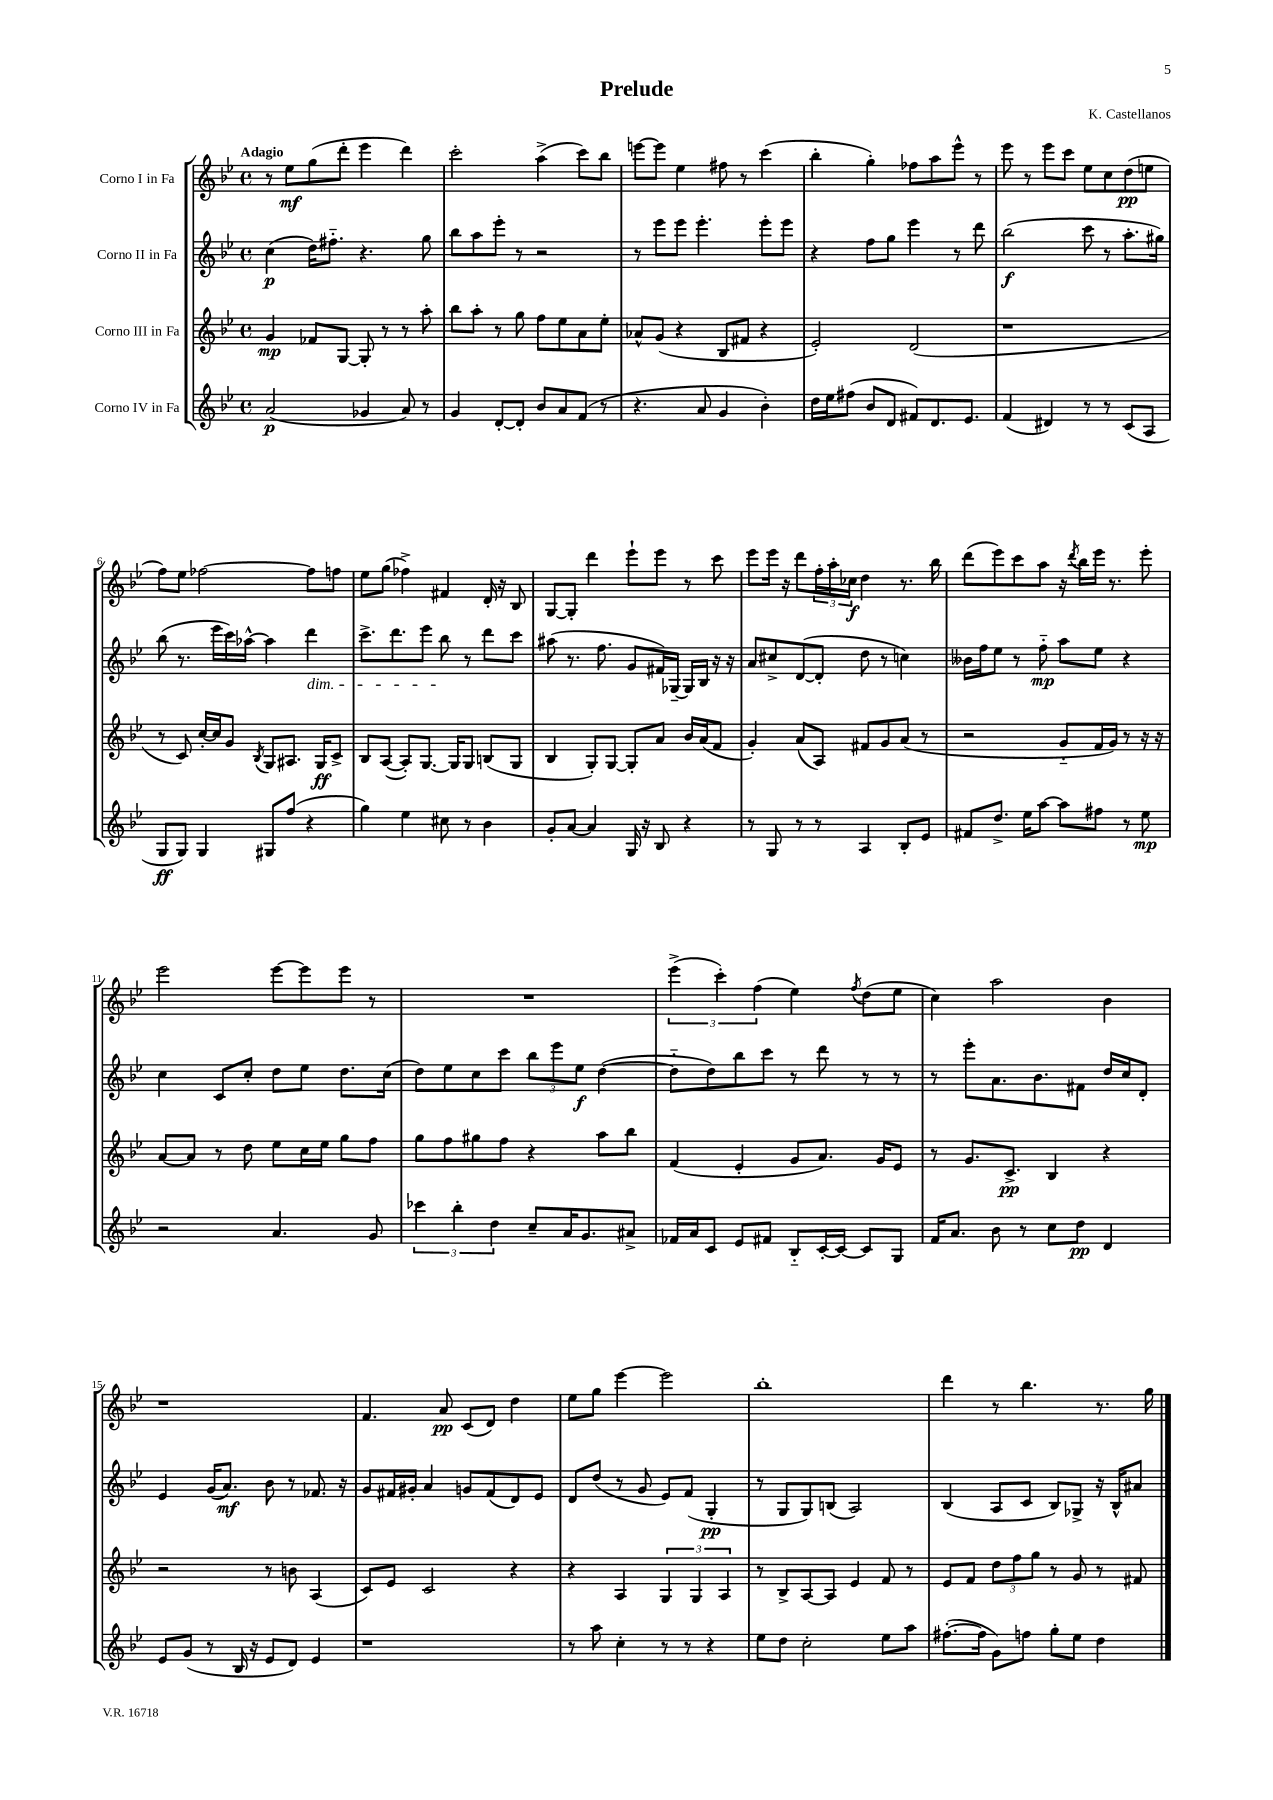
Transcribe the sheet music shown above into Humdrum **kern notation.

**kern	**kern	**kern	**kern
*staff4	*staff3	*staff2	*staff1
*clefG2	*clefG2	*clefG2	*clefG2
*k[b-e-]	*k[b-e-]	*k[b-e-]	*k[b-e-]
*M4/4	*M4/4	*M4/4	*M4/4
*met(c)	*met(c)	*met(c)	*met(c)
(2a/	4g/	(4cc\	8r
.	.	.	8ee-\L
.	8f-/L	16dd\LK)	(8gg\
.	.	8.ff#'~\J	.
.	[8G/J	.	8ddd'\J
4g-/	8G'/]	4.r	4eee-\
.	8r	.	.
8a/)	8r	.	4ddd\)
8r	8aa'\	8gg\	.
=	=	=	=
4g/	8bb-\L	8bb-\L	2ccc'\
.	8aa'\J	8aa\	.
[8d'/L	8r	8eee-'\J	.
8d'/]J	8gg\	8r	.
8b-/L	8ff\L	2r	(4aa^\
8a/	8ee-\	.	.
(8f/J	8a\	.	8ccc\L)
8r	8ee-'\J	.	8bb-\J
=	=	=	=
4.r	8a-^^/L	8r	[8eee\L
.	(8g/J	8eee-\L	8eee\]J
.	4r	8eee-\J	4ee-\
8a/	.	4.eee-'\	.
4g/	8B-/L	.	8ff#\
.	8f#/J	.	8r
4b-'\)	4r	8eee-'\L	(4ccc\
.	.	8eee-\J	.
=	=	=	=
16dd\LL	2e-'/)	4r	4bb-'\
16ee-\J	.	.	.
(8ff#\J	.	.	.
8b-/L	.	8ff\L	4gg'\)
8d/J	.	8gg\J	.
8f#/L)	(2d/	4eee-\	8ff-\L
8.d/	.	.	8aa\
.	.	8r	8eee-^^\J
8.e-/J	.	.	.
.	.	8ddd\	8r
=	=	=	=
(4f/	1r	(2bb-\	8eee-\
.	.	.	8r
4d#/)	.	.	8eee-\L
.	.	.	8ccc\J
8r	.	8ccc\	8ee-\L
8r	.	8r	8cc\
(8c/L	.	8.aa'\L	(8dd\
8A/J	.	.	8ee\J
.	.	16gg#\Jk)	.
=	=	=	=
8G/L	8r	(8bb-\	8ff\L)
8G/J)	8c/)	8.r	8ee-\J
4G/	[16cc'/LL	.	[2ff-\
.	16cc/]J	16eee-\LL	.
.	8g/J	16ccc\)	.
.	.	[16aa-^^\JJ	.
.	8qB-/	.	.
8G#/L	8G/L	4aa-\]	.
(8ff/J	8.A#/J	.	.
4r	.	4ddd\	8ff-\]L
.	16G/LK	.	.
.	8c^/J	.	8ff\J
=	=	=	=
4gg\)	8B-/L	8.ccc^\L	8ee-\L
.	([8A/J	.	(8gg\J
.	.	8.ddd\	.
4ee-\	8A'/]L)	.	4ff-^\)
.	[8.G/J	8eee-\J	.
8cc#\	.	8bb-\	4f#/
.	16G/]LK	.	.
8r	8G/J	8r	.
4b-\	(8B/L	8ddd\L	16d'/
.	.	.	16r
.	8G/J	8ccc\J	8B-/
=	=	=	=
8g'/L	4B-/	(8aa#\	[8G/L
[8a/J	.	8.r	8G'/]J
4a/]	8G'/L)	.	4ddd\
.	.	8.ff\	.
.	[8G/J	.	.
16G/	8G'/]L	8g/L	8eee-`\L
16r	.	.	.
8B-/	8a/J	16f#/L)	8eee-\J
.	.	[16G-~/JJ	.
4r	16b-/LL	16G-/]LL	8r
.	(16a/J	16B-/JJ	.
.	8f/J	16r	8ccc\
.	.	16r	.
=	=	=	=
8r	4g'/)	8a/L	8eee-\L
8G/	.	8cc#^/	16eee-\Jk
.	.	.	16r
8r	(8a/L	([8d/	8ddd\L
8r	8A/J)	8d'/]J	24ff'\L
.	.	.	24aa'\
.	.	.	24cc-\JJ
4A/	8f#/L	8dd\	4dd\
.	8g/	8r	.
8B-'/L	(8a/J	4cc\)	8.r
8e-/J	8r	.	.
.	.	.	16bb-\
=	=	=	=
8f#/L	2r	16b--\LL	(8ddd\L
.	.	16ff\J	.
8.dd^/J	.	8ee-\J	8eee-\)
.	.	8r	8ccc\
16ee-\LK	.	.	.
[8aa\J	.	8ff'~\	8aa\J
8aa\]L	8g'~/L	8aa\L	16r
.	.	.	8qddd/
.	.	.	16bb-\LL
8ff#\J	16f/L	8ee-\J	16eee-\JJ
.	16g/JJ)	.	8.r
8r	8r	4r	.
8ee-\	16r	.	8eee-'\
.	16r	.	.
=	=	=	=
2r	[8a/L	4cc\	2eee-\
.	8a/]J	.	.
.	8r	8c/L	.
.	8dd\	8cc'/J	.
4.a/	8ee-\L	8dd\L	[8eee-\L
.	16cc\L	8ee-\J	8eee-\]
.	16ee-\JJ	.	.
.	8gg\L	8.dd\L	8eee-\J
8g/	8ff\J	.	8r
.	.	(16cc\Jk	.
=	=	=	=
6ccc-\	8gg\L	8dd\L)	1r
.	8ff\	8ee-\	.
6bb-'\	.	.	.
.	8gg#\	8cc\	.
6dd\	.	.	.
.	8ff\J	8ccc\J	.
8cc~/L	4r	12bb-\L	.
.	.	12eee-\	.
16a/K	.	.	.
.	.	12ee-\J	.
8.g/	.	.	.
.	8aa\L	([4dd\	.
8a#^/J	8bb-\J	.	.
=	=	=	=
16f-/LL	(4f/	8dd'~\]L	(6eee-^\
16a/J	.	.	.
8c/J	.	8dd\)	.
.	.	.	6ccc'\)
8e-/L	4e-'/	8bb-\	.
.	.	.	(6ff\
8f#/J	.	8ccc\J	.
8B-'~/L	8g/L	8r	4ee-\)
[16c'/L	8.a/J)	8ddd\	.
16c/_JJ	.	.	.
.	.	.	8qff/
8c/]L	.	8r	(8dd\L
.	16g/LK	.	.
8G/J	8e-/J	8r	8ee-\J
=	=	=	=
16f/LK	8r	8r	4cc\)
8.a/J	.	.	.
.	8.g/L	8eee-'\L	.
8b-\	.	8.a\	2aa\
.	8.c^/J	.	.
8r	.	.	.
.	.	8.b-\	.
8cc\L	4B-/	.	.
8dd\J	.	8f#\J	.
4d/	4r	16dd/LL	4b-\
.	.	16cc/J	.
.	.	8d'/J	.
=	=	=	=
8e-/L	2r	4e-/	1r
(8g/J	.	.	.
8r	.	(16g/LK	.
.	.	8.a/J)	.
16B-/	.	.	.
16r	.	.	.
8e-/L	8r	8b-\	.
8d/J)	8b\	8r	.
4e-/	(4A/	8.f-/	.
.	.	16r	.
=	=	=	=
1r	8c/L)	8g/L	4.f/
.	8e-/J	16f#/L	.
.	.	16g#'/JJ	.
.	2c/	4a/	.
.	.	.	8a/
.	.	8g/L	(8c/L
.	.	(8f#/	8d/J)
.	4r	8d/)	4dd\
.	.	8e-/J	.
=	=	=	=
8r	4r	8d/L	8ee-\L
8aa\	.	(8dd/J	8gg\J
4cc'\	4A/	8r	[4eee-\
.	.	8g/	.
8r	6G/	8e-/L)	2eee-\]
8r	.	(8f/J	.
.	6G/	.	.
4r	.	4G'/	.
.	6A/	.	.
=	=	=	=
8ee-\L	8r	8r	1bb-'
8dd\J	8B-^/L	8G/L	.
2cc'\	[8A/	8G/)	.
.	8A/]J	(8B/J	.
.	4e-/	2A/)	.
8ee-\L	8f/	.	.
8aa\J	8r	.	.
=	=	=	=
([8.ff#'\L	8e-/L	(4B-/	4ddd\
.	8f/J	.	.
16ff#\]Jk	.	.	.
8g\L)	12dd\L	8A/L	8r
.	12ff\	.	.
8ff\J	.	8c/J	4.bb-\
.	12gg\J	.	.
8gg'\L	8r	8B-/L)	.
8ee-\J	8g/	8G-^/J	.
4dd\	8r	16r	8.r
.	.	16B-^^/LK	.
.	8f#/	8a#/J	.
.	.	.	16gg\
==	==	==	==
*-	*-	*-	*-
